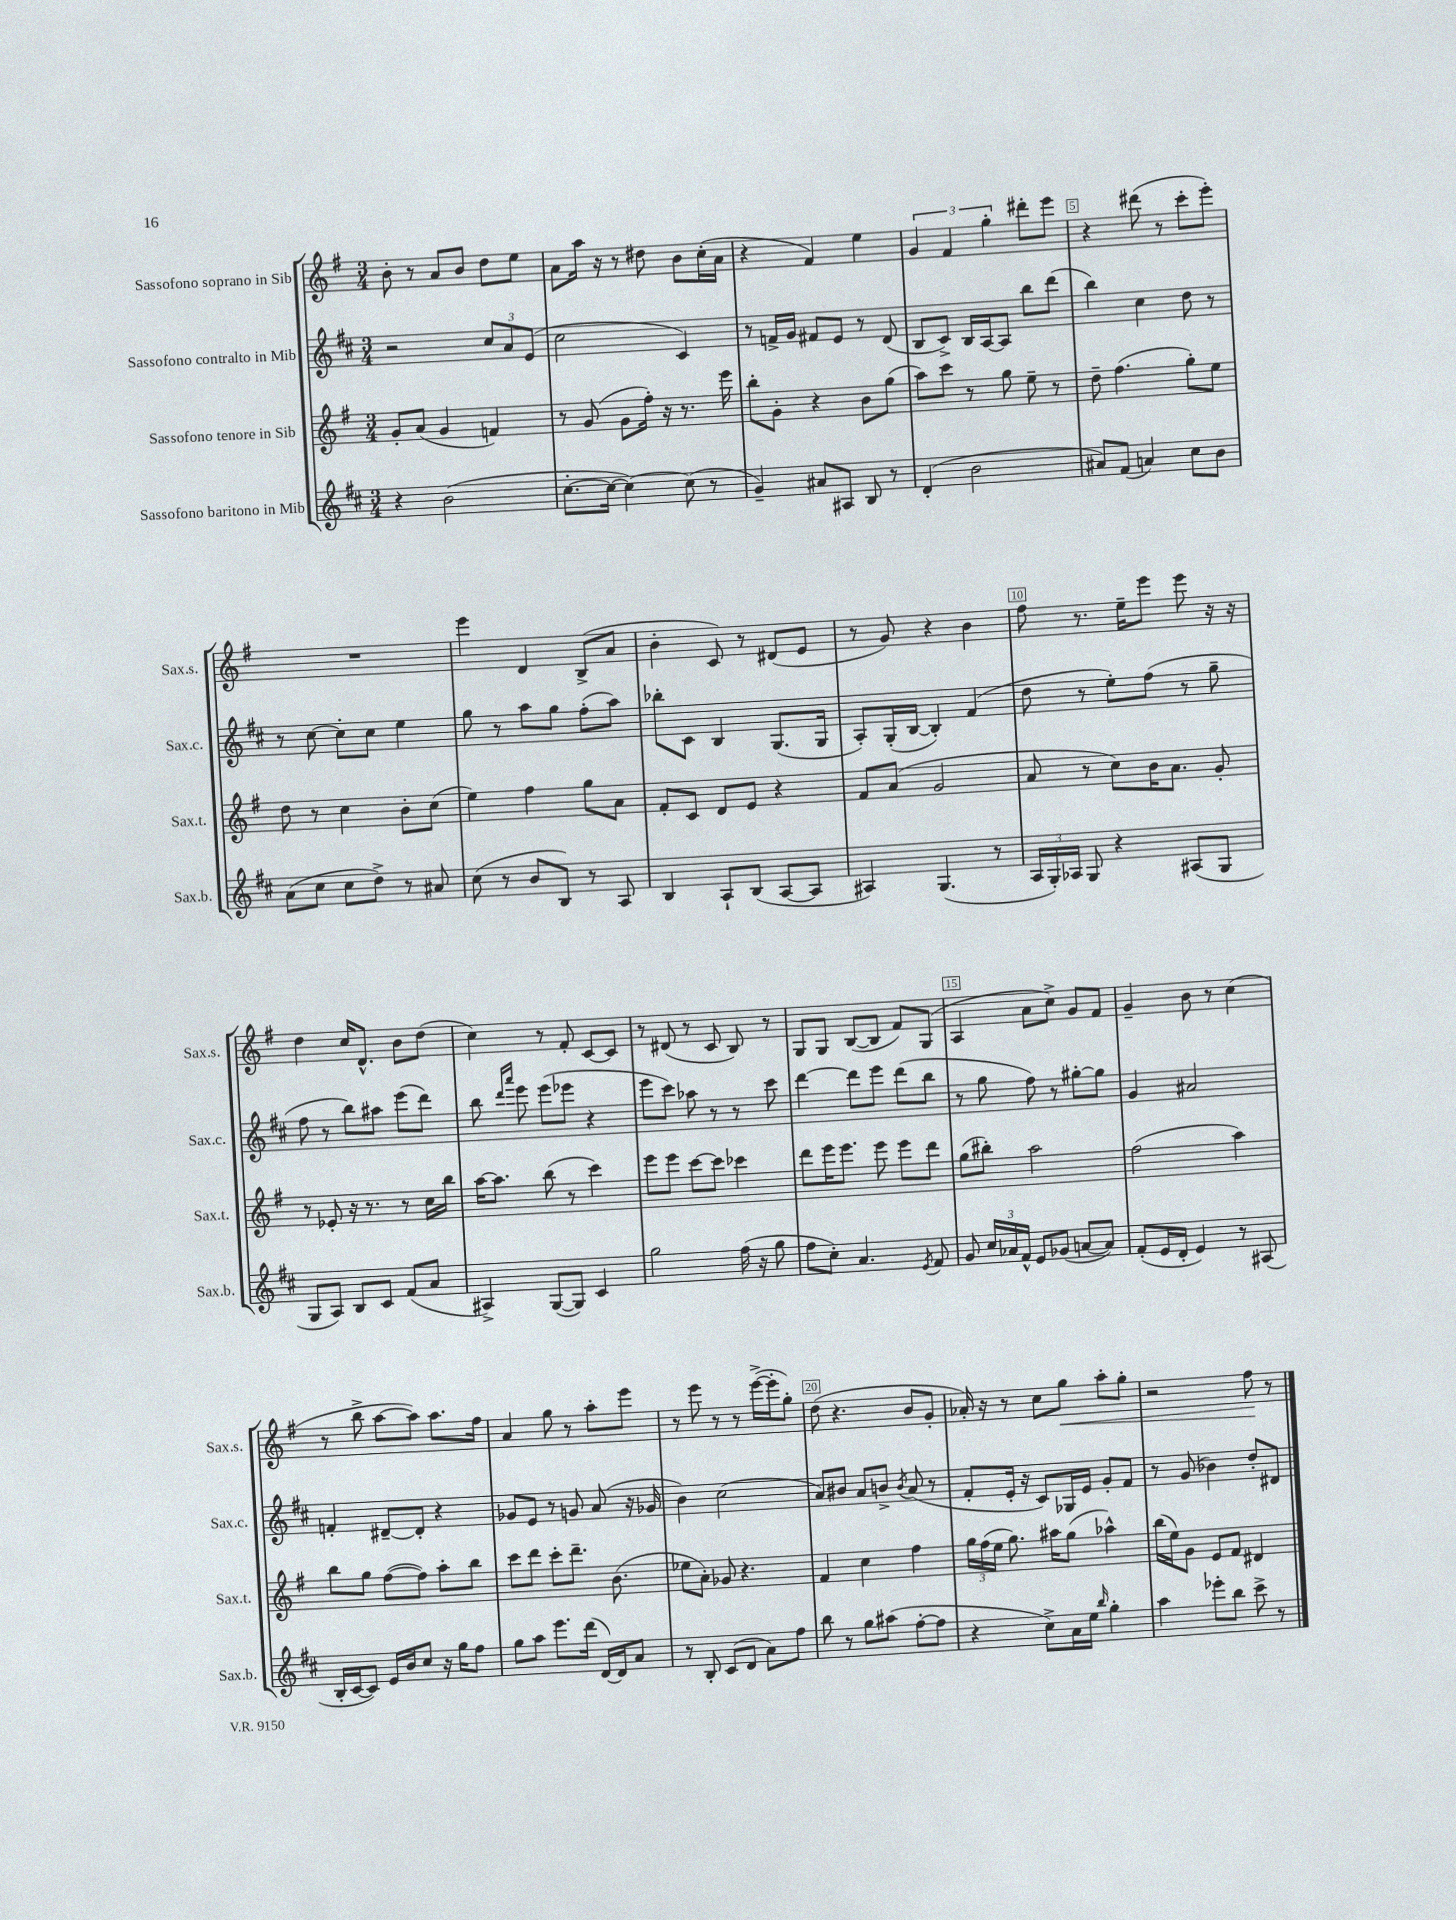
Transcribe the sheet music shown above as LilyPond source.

<<
\new StaffGroup <<
\new Staff = "s0" \with { instrumentName = "Sassofono soprano in Sib" shortInstrumentName = "Sax.s." } {
    \clef treble \key g \major \numericTimeSignature \time 3/4
    \autoBeamOff b'8-. r8 a'8[ b'8] d''8[ e''8] |
    a'8[ a''16] r16 r8 dis''8 b'8[ c''16-.( a'16] |
    r4 fis'4) e''4 |
    \tuplet 3/2 { g'4 fis'4 g''4-. } dis'''8[-. e'''8] |
    r4 dis'''8( r8 c'''8[-. e'''8]-.) |
    R2. |
    e'''4 d'4 b8[->( a'8] |
    b'4-. c'8) r8 dis'8[( e'8] |
    r8 g'8) r4 b'4 |
    fis''8 r8. e''16[-- e'''8] e'''8 r16 r16 |
    d''4 c''16[ d'8.]-^ b'8[ d''8]( |
    c''4) r8 fis'8-. c'8[~ c'8] |
    r8 dis'8( r8 c'8 b8) r8 |
    g8[ g8] b8[~( b8] fis'8[) g8]( |
    a4 a'8[ c''8]->) g'8[ fis'8] |
    g'4-- b'8 r8 c''4( |
    r8 b''8-> a''8[~ a''8]) a''8.[ fis''16] |
    a'4 g''8 r8 a''8[-. e'''8] |
    r8 e'''8 r8 r8 e'''16[~->( e'''16-. g''8]-.) |
    d''8( r4. b'8[ g'8]-. |
    aes'16-.) r16 r8 c''8[ g''8]\< a''8[-. g''8]-. |
    r2 fis''8\! r8 \bar "|." |
}
\new Staff = "s1" \with { instrumentName = "Sassofono contralto in Mib" shortInstrumentName = "Sax.c." } {
    \clef treble \key d \major \numericTimeSignature \time 3/4
    \autoBeamOff r2 \tuplet 3/2 { cis''8[ a'8 e'8]( } |
    cis''2 cis'4) |
    r8 f'16[-> g'16] fis'8[ e'8] r8 d'8( |
    b8[ cis'8]->) b16[ a16~ a8] b''8[ d'''8]( |
    b''4) cis''4 d''8 r8 |
    r8 cis''8~ cis''8[-. cis''8] e''4 |
    g''8 r8 a''8[ g''8] fis''8[-.( a''8]) |
    bes''8[-. cis'8] b4 g8.[( g16] |
    a8[-.) g16-.( b16]~ b4-.) fis'4( |
    d''8 r8 e''8[-.) fis''8]( r8 g''8-- |
    fis''8 r8 b''8[) ais''8] e'''8[( d'''8]) |
    b''8 \grace { d'''16[ a'''16] } e'''8 e'''8[( ees'''8] r4 |
    e'''8[ cis'''8]) aes''8 r8 r8 cis'''8 |
    d'''4~ d'''8[ e'''8] d'''8[( b''8] |
    r8 g''8 fis''8) r8 gis''8[~-. gis''8] |
    g'4 ais'2 |
    f'4-. dis'8[~-- dis'8]-. r4 |
    ges'8[ e'8] r8 g'8 a'8( r16 ges'16 |
    b'4) cis''2( |
    a'8[) bis'8] a'8[ b'8]-> \acciaccatura { b'8 } a'8( r8 |
    fis'8[-. e'16]-. r16 cis'8[) ges16 e'16] g'8[-. fis'8] |
    r8 g'8( bes'4) d''8[-. dis'8] \bar "|." |
}
\new Staff = "s2" \with { instrumentName = "Sassofono tenore in Sib" shortInstrumentName = "Sax.t." } {
    \clef treble \key g \major \numericTimeSignature \time 3/4
    \autoBeamOff g'8[-. a'8]( g'4 f'4) |
    r8 g'8( g'8[ fis''16]-.) r16 r8. e'''16 |
    b''8[-. g'8]-. r4 b'8[ g''8]( |
    a''8[) c'''8] r8 g''8 e''8-- r8 |
    d''8-- fis''4.( g''8[-.) e''8] |
    d''8 r8 c''4 b'8[-. c''8]( |
    e''4) fis''4 g''8[ a'8] |
    fis'8[-. c'8] d'8[ e'8] r4 |
    fis'8[ a'8]( g'2 |
    a'8 r8 c''8[) b'16 a'8.] g'8-. |
    r8 ees'8-. r16 r8. r8 c''16[ b''16] |
    a''16[~ a''8.] b''8( r8 c'''4) |
    e'''8[ e'''8] c'''8[~ c'''8] ces'''4 |
    d'''8[ e'''16 e'''8.] e'''8 e'''8[ d'''8] |
    g''8[( bis''8]-.) a''2 |
    fis''2( a''4) |
    b''8[ g''8] fis''8[~( fis''8]) a''8[-. b''8] |
    c'''8[ d'''8] c'''8[-. d'''8.]-- b'8.( |
    ees''8[ a'8]-.) ges'8 r4. |
    fis'4 c''4 fis''4 |
    \tuplet 3/2 { g''16[ fis''16( e''16] } g''8.) ais''16[ g''8]( aes''4-^) |
    b''16[( e''16) g'8] e'8[ fis'8] dis'4 \bar "|." |
}
\new Staff = "s3" \with { instrumentName = "Sassofono baritono in Mib" shortInstrumentName = "Sax.b." } {
    \clef treble \key d \major \numericTimeSignature \time 3/4
    \autoBeamOff r4 b'2( |
    cis''8.[~-. cis''16]~ cis''4~) cis''8( r8 |
    g'4--) ais'8[ ais8] b8 r8 |
    d'4-.( b'2 |
    ais'8[) fis'8]( a'4) cis''8[ b'8] |
    a'8[( cis''8] cis''8[ d''8]->) r8 ais'8 |
    cis''8( r8 b'8[ b8]) r8 a8 |
    b4 a8[-! b8]( a8[~ a8] |
    ais4) g4.( r8 |
    \tuplet 3/2 { a16[ g16-.) aes16] } g8 r4 ais8[( g8] |
    g8[ a8]) b8[ cis'8] fis'8[( a'8] |
    ais4->) g8[~( g8]) cis'4 |
    g''2 fis''16( r16 g''8 |
    fis''8[ cis''8]-.) a'4. \acciaccatura { e'8 } fis'8 |
    g'8 \tuplet 3/2 { cis''16[ aes'16 fis'16]-^ } e'8[ ges'8]( a'8[~ a'8]) |
    fis'8[-.( e'16 d'16]-. e'4) r8 ais8( |
    b16[-. cis'16~ cis'8]) e'16[ b'16 cis''8] r16 g''16[ fis''8] |
    g''8[ a''8] e'''8.[ d'''16]( d'16[~) d'16 a'8] |
    r8 b8-. cis'8[( d'8] a'8[) fis''8] |
    b''8 r8 g''8[ ais''8]( fis''8[~-. fis''8] |
    r4 cis''8[->) a'16 e''16] \grace { b''16 } g''4-. |
    a''4 ees'''8[-. b''8] cis'''8-> r8 \bar "|." |
}
>>
>>
\layout { \context { \Score \override BarNumber.break-visibility = ##(#f #t #t) barNumberVisibility = #(every-nth-bar-number-visible 5) \override BarNumber.stencil = #(make-stencil-boxer 0.1 0.3 ly:text-interface::print) } }
